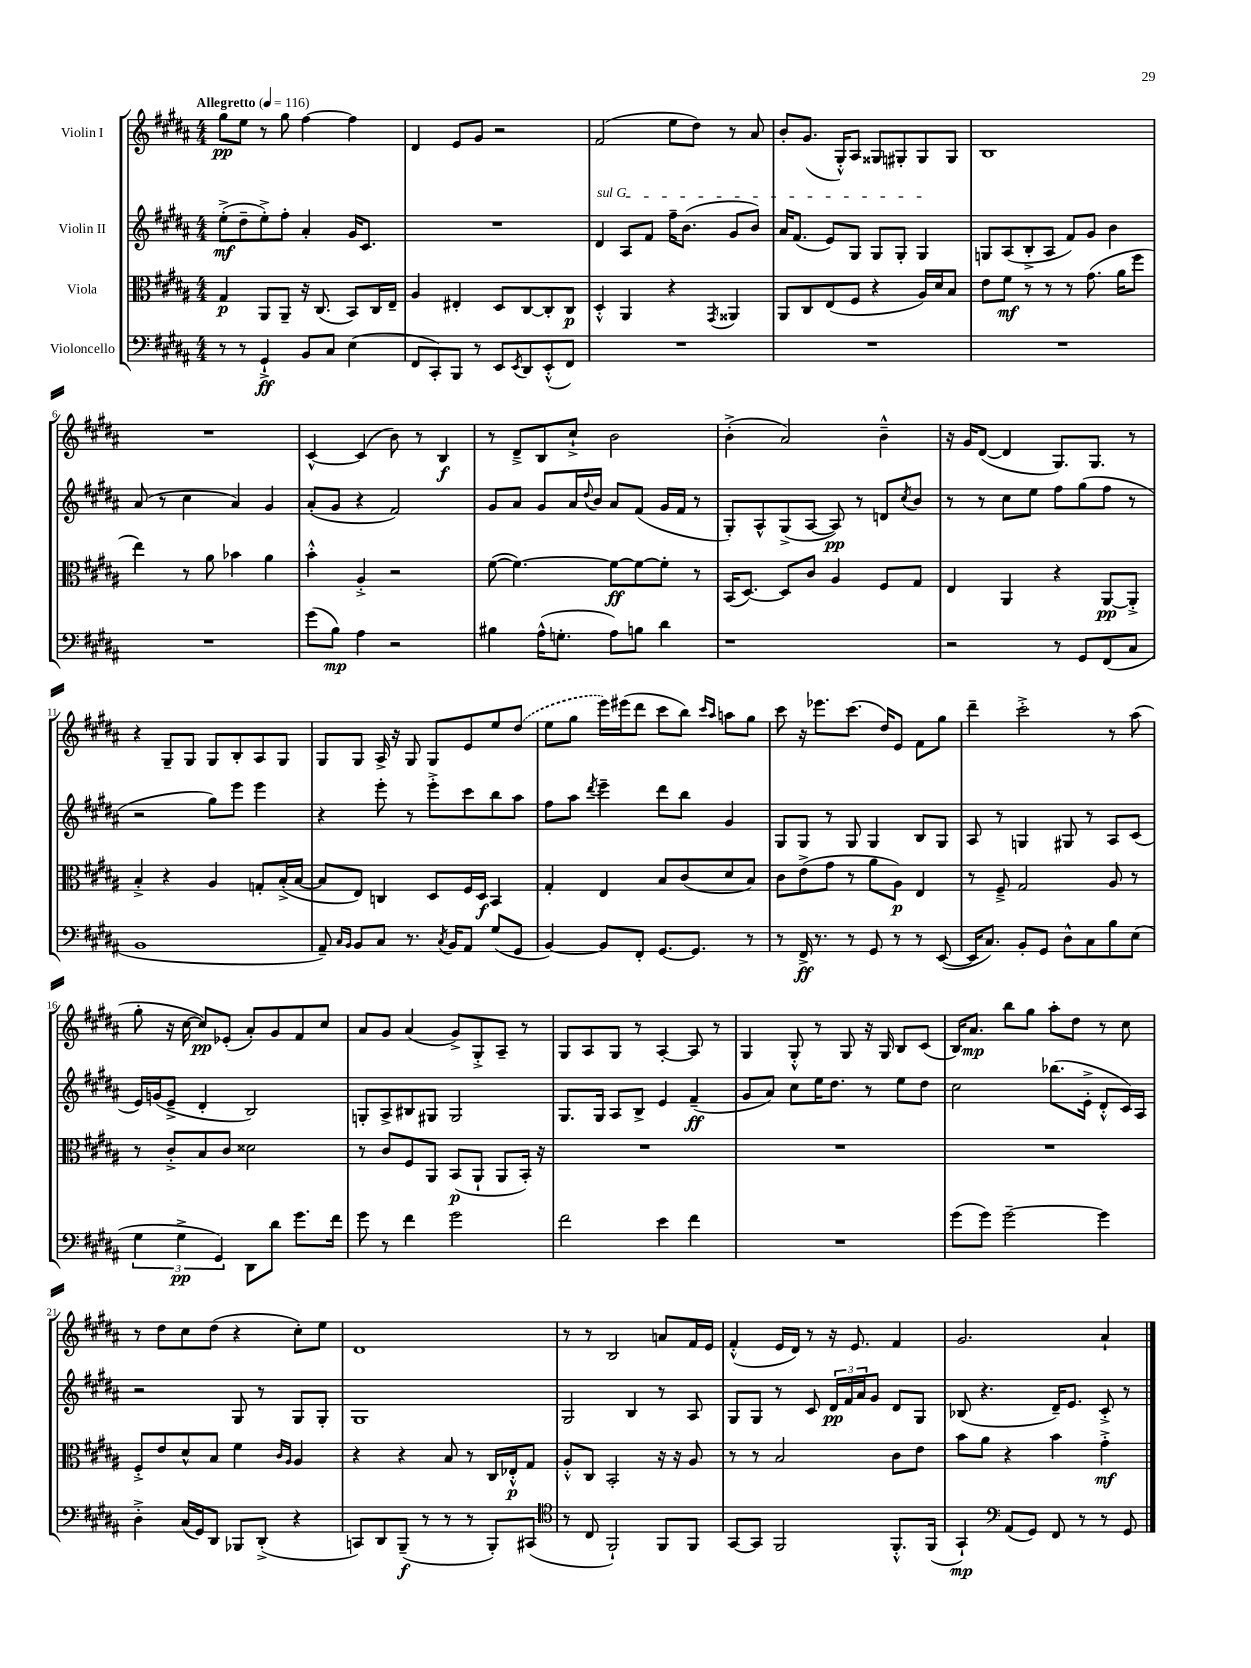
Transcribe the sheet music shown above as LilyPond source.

<<
\new StaffGroup <<
\new Staff = "s0" \with { instrumentName = "Violin I" } {
    \clef treble \key b \major \numericTimeSignature \time 4/4 \tempo "Allegretto" 4 = 116
    gis''8\pp e''8 r8 gis''8 fis''4~ fis''4 |
    dis'4 e'8 gis'8 r2 |
    fis'2( e''8 dis''8) r8 ais'8 |
    b'8-. gis'8.( gis16-.-^) ais8 gisis8 gis8-. gis8 gis8 |
    b1 |
    R1 |
    cis'4~-^ cis'4( b'8) r8 b4\f |
    r8 dis'8---> b8 cis''8-!-> b'2 |
    b'4-.->( ais'2) b'4---^ |
    r16 gis'16 dis'8~( dis'4 gis8.) gis8. r8 |
    r4 gis8-- gis8 gis8 b8-. ais8 gis8 |
    gis8 gis8 ais16-> r16 gis8 gis8 e'8 e''8 \once \slurDashed dis''8( |
    e''8 gis''8 e'''16) eis'''16( dis'''8 cis'''8 b''8) \grace { cis'''16 ais''16 } a''8 gis''8 |
    cis'''8 r16 ees'''8. cis'''8.( dis''16) e'8 fis'8 gis''8 |
    dis'''4-- cis'''2-.-> r8 ais''8( |
    gis''8-. r16 cis''16~ cis''8\pp) ees'8-.( ais'8-.) gis'8 fis'8 cis''8 |
    ais'8 gis'8 ais'4( gis'8->) gis8-.-> ais8-- r8 |
    gis8 ais8 gis8 r8 ais4~-. ais8 r8 |
    gis4 gis8-.-^ r8 gis8 r16 gis16 b8 cis'8( |
    b16) ais'8.\mp b''8 gis''8 ais''8-. dis''8 r8 cis''8 |
    r8 dis''8 cis''8 dis''8( r4 cis''8-.) e''8 |
    dis'1 |
    r8 r8 b2 a'8 fis'16 e'16 |
    fis'4-.-^( e'16 dis'16) r8 r16 e'8. fis'4 |
    gis'2. ais'4-! \bar "|." |
}
\new Staff = "s1" \with { instrumentName = "Violin II" } {
    \clef treble \key b \major \numericTimeSignature \time 4/4
    e''8-.->\mf( dis''8-- e''8-.->) fis''8-. ais'4-. gis'16 cis'8. |
    R1 |
    \once \override TextSpanner.bound-details.left.text = \markup { \italic "sul G" } dis'4\startTextSpan ais8 fis'8 fis''16-- b'8.( gis'8 b'8) |
    ais'16 fis'8.( e'8) gis8 gis8 gis8-. gis4\stopTextSpan |
    g8 ais8( b8-.-> ais8 fis'8) gis'8 b'4 |
    ais'8( r8 cis''4 ais'4) gis'4 |
    ais'8-.( gis'8 r4 fis'2) |
    gis'8 ais'8 gis'8 ais'16 \appoggiatura { dis''8 } b'16 ais'8 fis'8( gis'16 fis'16 r8 |
    gis8-.) ais8-^ gis8->( ais8~ ais8\pp) r8 d'8 \acciaccatura { cis''8 } b'8 |
    r8 r8 cis''8 e''8 fis''8 gis''8( fis''8 r8 |
    r2 gis''8) e'''8 e'''4 |
    r4 e'''8-. r8 e'''8-.-> cis'''8 b''8 ais''8 |
    fis''8 ais''8 \acciaccatura { dis'''8 } e'''4-- dis'''8 b''8 gis'4 |
    gis8 gis8 r8 gis8 gis4 b8 gis8 |
    ais8 r8 g4 gis8 r8 ais8 cis'8( |
    e'16) g'16( e'8---> dis'4-. b2) |
    g8-. ais8-> bis8 gis8 gis2 |
    gis8. gis16 ais8 b8-> e'4 fis'4--\ff( |
    gis'8 ais'8) cis''8 e''16 dis''8. r8 e''8 dis''8 |
    cis''2 bes''8.( e'16-.-> dis'8-.-^ cis'16) ais16 |
    r2 gis8 r8 gis8 gis8-. |
    gis1 |
    gis2 b4 r8 ais8 |
    gis8 gis8 r8 cis'8 \tuplet 3/2 { dis'16\pp fis'16 ais'16 } gis'8 dis'8 gis8 |
    bes8( r4. dis'16--) e'8. cis'8-.-> r8 \bar "|." |
}
\new Staff = "s2" \with { instrumentName = "Viola" } {
    \clef alto \key b \major \numericTimeSignature \time 4/4
    gis4\p ais,8 ais,8-- r16 cis8.( b,8) cis16 e16-- |
    ais4 eis4-. dis8 cis8~ cis8-. cis8\p |
    dis4-.-^ ais,4 r4 \acciaccatura { gis,8 } aisis,4 |
    ais,8 cis8 e8( fis8 r4 ais16) dis'16 b8 |
    e'8 fis'8\mf r8 r8 r8 gis'8.( ais'16 fis''8 |
    e''4) r8 ais'8 bes'4 ais'4 |
    b'4-.-^ ais4-.-> r2 |
    fis'8~( fis'4.~) fis'8~\ff fis'8~ fis'8-. r8 |
    b,16( dis8.~) dis8 cis'8 ais4 fis8 gis8 |
    e4 ais,4 r4 ais,8~\pp ais,8-.-> |
    b4-.-> r4 ais4 g8-. b16-.->( b16~ |
    b8 e8) c4 dis8 fis16 dis16\f b,4 |
    gis4-. e4 b8 cis'8( dis'8 b8) |
    cis'8 e'8->( gis'8 r8 ais'8 ais8\p) e4 |
    r8 fis8---> gis2 ais8 r8 |
    r8 cis'8-.-> b8 cis'8 disis'2 |
    r8 cis'8 fis8 ais,8 b,8\p( ais,8-! ais,8 b,16-.) r16 |
    R1 |
    R1 |
    R1 |
    fis8-.-> e'8 dis'8-^ b8 fis'4 \grace { cis'16 ais16 } ais4 |
    r4 r4 b8 r8 cis16 ees16-.-^\p gis8 |
    ais8-.-^ cis8 b,2-. r16 r16 ais8 |
    r8 r8 b2 cis'8 e'8 |
    b'8 ais'8 r4 b'4 gis'4-.->\mf \bar "|." |
}
\new Staff = "s3" \with { instrumentName = "Violoncello" } {
    \clef bass \key b \major \numericTimeSignature \time 4/4
    r8 r8 gis,4-!->\ff b,8 cis8 e4( |
    fis,8 cis,8-.) b,,8 r8 e,8 \acciaccatura { e,8 } dis,8 e,8-.-^( fis,8) |
    R1 |
    R1 |
    R1 |
    R1 |
    gis'8( b8\mp) ais4 r2 |
    bis4 ais16-^( g8.-. ais8) b8 dis'4 |
    r1 |
    r2 r8 gis,8 fis,8( cis8 |
    b,1 |
    ais,8--) \grace { cis16 b,16 } b,8 cis8 r8. \acciaccatura { cis8 } b,16 ais,8 gis8( gis,8 |
    b,4~) b,8 fis,8-. gis,8.~ gis,8. r8 |
    r8 fis,16->\ff r8. r8 gis,8 r8 r8 e,8~( |
    e,16 cis8.) b,8-. gis,8 dis8-^ cis8 b8 e8( |
    \tuplet 3/2 { gis4 gis4->\pp gis,4) } dis,8 dis'8 gis'8. fis'16 |
    gis'8 r8 fis'4 gis'2 |
    fis'2 e'4 fis'4 |
    R1 |
    gis'8( gis'8) gis'2~-- gis'4 |
    dis4-.-> cis16( gis,16) dis,8 bes,,8 dis,8-.->( r4 |
    c,8) dis,8 b,,8--\f( r8 r8 r8 b,,8-.) cis,8( |
    \clef tenor r8 cis8 fis,2-!) fis,8 fis,8 |
    gis,8~ gis,8 fis,2 fis,8.-.-^ fis,16( |
    gis,4-!\mp) \clef bass ais,8( gis,8) fis,8 r8 r8 gis,8 \bar "|." |
}
>>
>>
